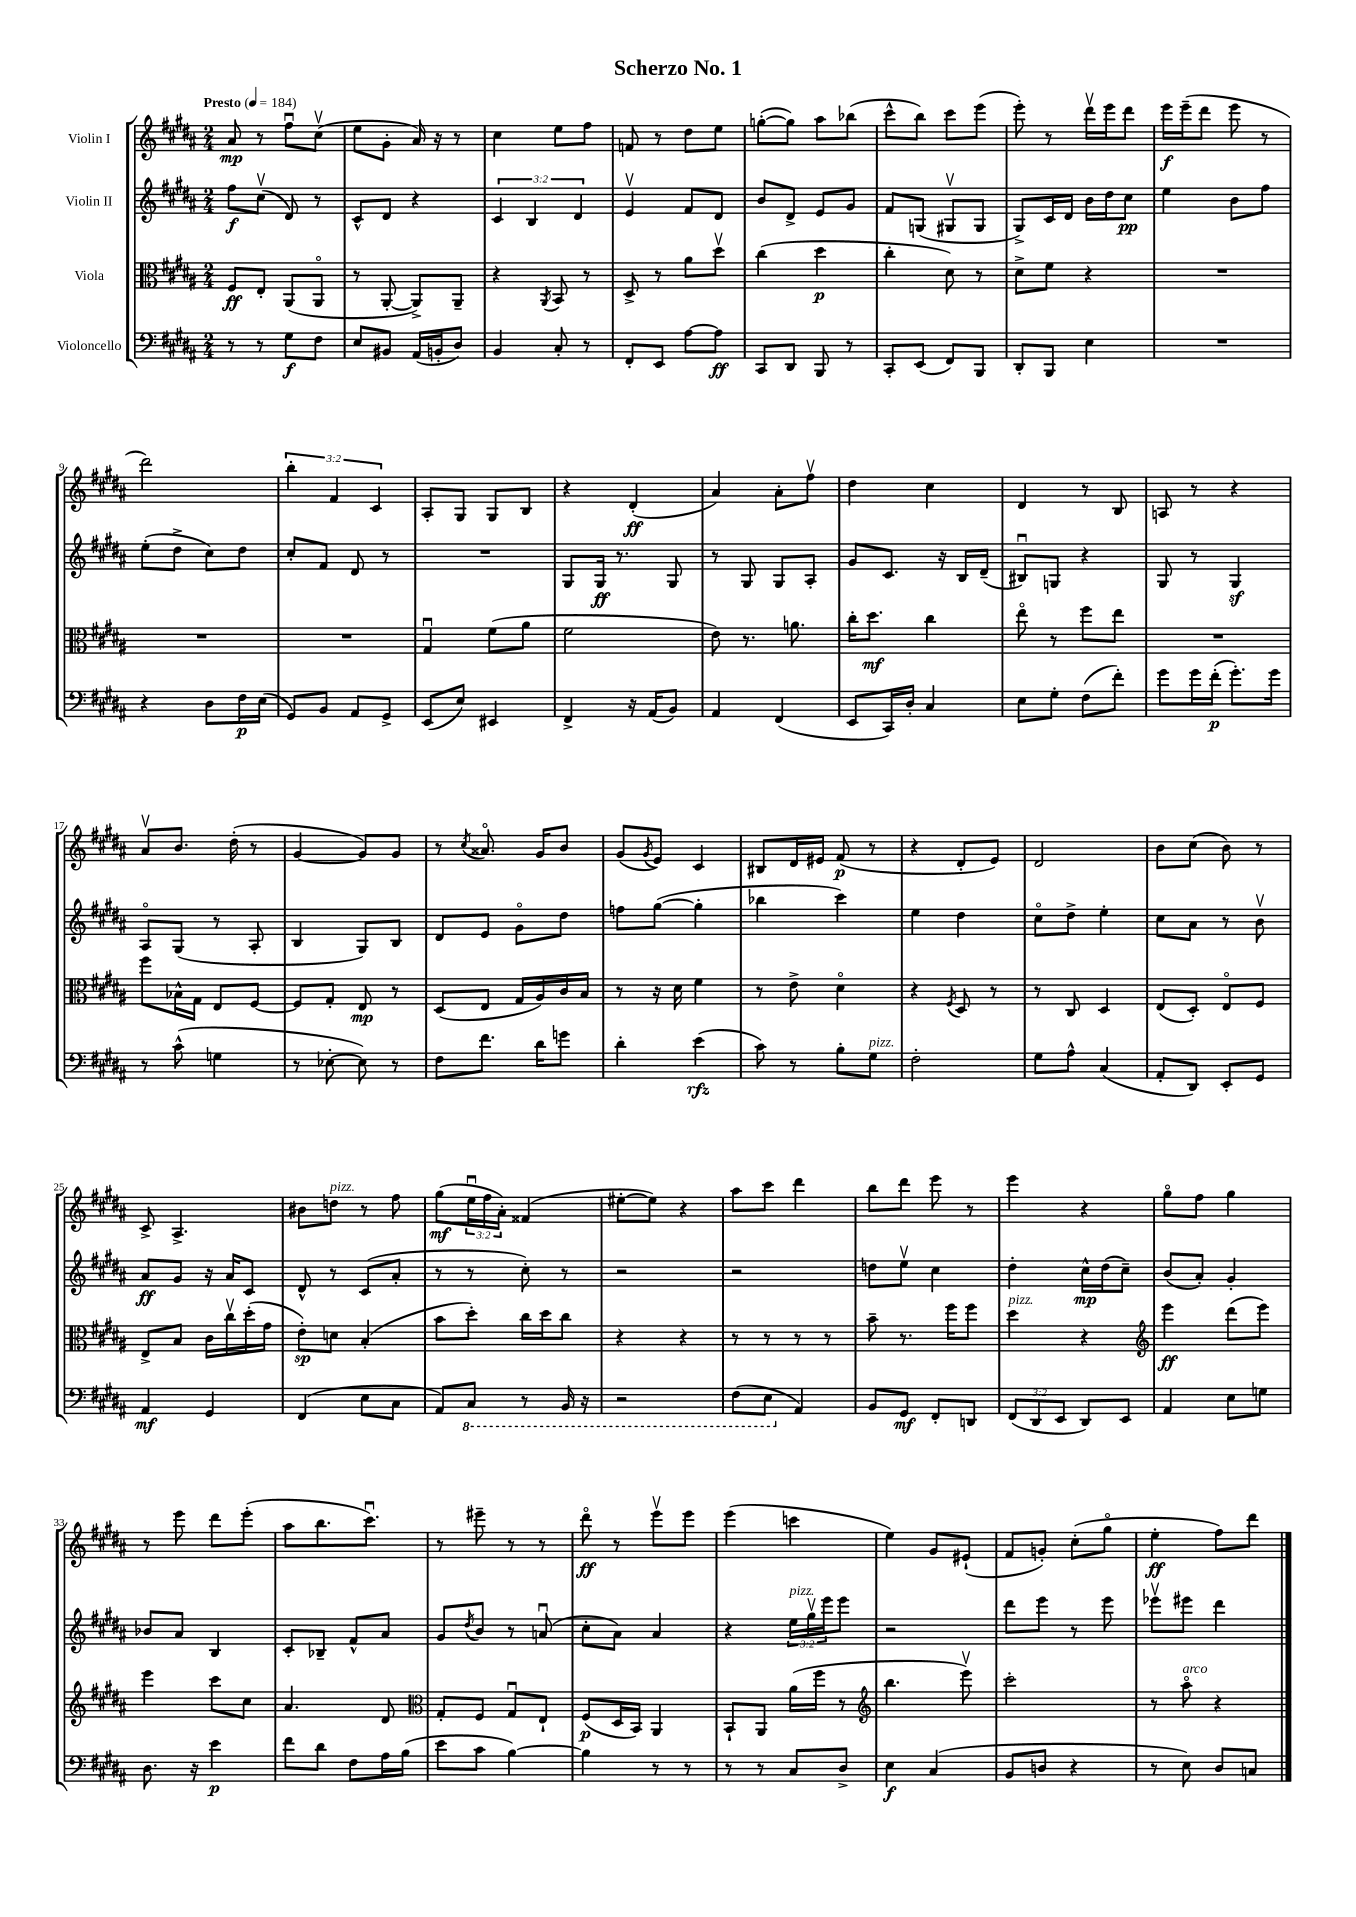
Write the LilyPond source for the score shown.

\header { title = "Scherzo No. 1" }
<<
\new StaffGroup <<
\new Staff = "s0" \with { instrumentName = "Violin I" } {
    \clef treble \key b \major \numericTimeSignature \time 2/4 \override Staff.TupletNumber.text = #tuplet-number::calc-fraction-text \tempo "Presto" 4 = 184
    ais'8\mp r8 fis''8\downbow cis''8\upbow( |
    e''8 gis'8-. ais'16) r16 r8 |
    cis''4 e''8 fis''8 |
    f'8 r8 dis''8 e''8 |
    g''8~-.( g''8) ais''8 bes''8( |
    cis'''8-^ b''8) cis'''8 e'''8( |
    e'''8-.) r8 dis'''16\upbow e'''16 dis'''8 |
    e'''16\f e'''16--( dis'''8 e'''8 r8 |
    dis'''2) |
    \tuplet 3/2 { b''4-. fis'4 cis'4 } |
    ais8-. gis8 gis8 b8 |
    r4 dis'4-.\ff( |
    ais'4) ais'8-. fis''8\upbow |
    dis''4 cis''4 |
    dis'4 r8 b8 |
    a8 r8 r4 |
    ais'8\upbow b'8. dis''16-.( r8 |
    gis'4~ gis'8) gis'8 |
    r8 \acciaccatura { cis''8 } aisis'8.\flageolet gis'16 b'8 |
    gis'8( \acciaccatura { gis'8 } e'8) cis'4 |
    bis8 dis'16 eis'16 fis'8\p( r8 |
    r4 dis'8-. e'8) |
    dis'2 |
    b'8 cis''8( b'8) r8 |
    cis'8-> ais4.-> |
    bis'8 d''8^\markup { \italic "pizz." } r8 fis''8 |
    gis''8\mf( \tuplet 3/2 { e''16\downbow fis''16 ais'16-.) } fisis'4( |
    eis''8~-. eis''8) r4 |
    ais''8 cis'''8 dis'''4 |
    b''8 dis'''8 e'''8 r8 |
    e'''4 r4 |
    gis''8\flageolet fis''8 gis''4 |
    r8 e'''8 dis'''8 e'''8-.( |
    ais''8 b''8. cis'''8.\downbow) |
    r8 eis'''8-- r8 r8 |
    dis'''8\flageolet\ff r8 e'''8\upbow e'''8 |
    e'''4( c'''4 |
    e''4) gis'8 eis'8-!( |
    fis'8 g'8-.) cis''8-.( gis''8\flageolet |
    e''4-.\ff fis''8) dis'''8 \bar "|." |
}
\new Staff = "s1" \with { instrumentName = "Violin II" } {
    \clef treble \key b \major \numericTimeSignature \time 2/4 \override Staff.TupletNumber.text = #tuplet-number::calc-fraction-text
    fis''8\f cis''8\upbow( dis'8) r8 |
    cis'8-^ dis'8 r4 |
    \tuplet 3/2 { cis'4 b4 dis'4 } |
    e'4\upbow fis'8 dis'8 |
    b'8 dis'8-> e'8 gis'8 |
    fis'8 g8( gis8\upbow gis8 |
    gis8->) cis'16 dis'16 b'16 dis''16 cis''8\pp |
    e''4 b'8 fis''8 |
    e''8-.( dis''8-> cis''8) dis''8 |
    cis''8-. fis'8 dis'8 r8 |
    R2 |
    gis8 gis16\ff r8. gis8 |
    r8 gis8 gis8 ais8-. |
    gis'8 cis'8. r16 b16 dis'16--( |
    bis8\downbow) g8 r4 |
    gis8 r8 gis4\sf |
    ais8\flageolet gis8( r8 ais8-. |
    b4 gis8) b8 |
    dis'8 e'8 gis'8\flageolet dis''8 |
    f''8 gis''8~( gis''4-. |
    bes''4 cis'''4) |
    e''4 dis''4 |
    cis''8\flageolet dis''8-> e''4-. |
    cis''8 ais'8 r8 b'8\upbow |
    ais'8\ff gis'8 r16 ais'16 cis'8 |
    dis'8-^ r8 cis'8( ais'8-. |
    r8 r8 cis''8-.) r8 |
    r2 |
    r2 |
    d''8 e''8\upbow cis''4 |
    dis''4-. cis''16-^\mp dis''16( cis''8--) |
    b'8( ais'8-.) gis'4-. |
    bes'8 ais'8 b4 |
    cis'8-. bes8-- fis'8-^ ais'8 |
    gis'8 \acciaccatura { dis''8 } b'8 r8 a'8\downbow( |
    cis''8-. ais'8) ais'4 |
    r4 \tuplet 3/2 { e''16^\markup { \italic "pizz." } gis''16\upbow e'''16 } e'''8 |
    r2 |
    dis'''8 e'''8 r8 e'''8 |
    ees'''8\upbow eis'''8 dis'''4 \bar "|." |
}
\new Staff = "s2" \with { instrumentName = "Viola" } {
    \clef alto \key b \major \numericTimeSignature \time 2/4
    fis8\ff e8-. ais,8( ais,8\flageolet |
    r8 ais,8~-. ais,8->) ais,8-- |
    r4 \acciaccatura { ais,8 } b,8 r8 |
    dis8-> r8 ais'8 dis''8\upbow |
    cis''4( dis''4\p |
    cis''4-. dis'8) r8 |
    dis'8-> fis'8 r4 |
    R2 |
    R2 |
    R2 |
    gis4\downbow fis'8( ais'8 |
    fis'2 |
    e'8) r8. a'8. |
    cis''16-. dis''8.\mf cis''4 |
    e''8\flageolet r8 fis''8 e''8 |
    R2 |
    fis''8 bes16-^ gis16 e8 fis8~ |
    fis8 gis8-. e8\mp r8 |
    dis8( e8 gis16 ais16) cis'16 b16 |
    r8 r16 dis'16 fis'4 |
    r8 e'8-> dis'4\flageolet |
    r4 \acciaccatura { fis8 } dis8 r8 |
    r8 cis8 dis4 |
    e8( dis8-.) e8\flageolet fis8 |
    e8-> b8 cis'16 cis''16\upbow dis''16-.( gis'16 |
    e'8-.\sp) d'8 b4-.( |
    b'8 dis''8-.) cis''16 dis''16 cis''8 |
    r4 r4 |
    r8 r8 r8 r8 |
    b'8-- r8. fis''16 fis''8 |
    dis''4^\markup { \italic "pizz." } r4 |
    \clef treble e'''4\ff dis'''8( e'''8) |
    e'''4 cis'''8 cis''8 |
    ais'4. dis'8 |
    \clef alto gis8-. fis8 gis8\downbow e8-! |
    fis8\p( dis16 b,16) ais,4 |
    b,8-! ais,8 ais'16( fis''16 r8 |
    \clef treble b''4. e'''8\upbow) |
    cis'''2-. |
    r8 ais''8\flageolet^\markup { \italic "arco" } r4 \bar "|." |
}
\new Staff = "s3" \with { instrumentName = "Violoncello" } {
    \clef bass \key b \major \numericTimeSignature \time 2/4 \override Staff.TupletNumber.text = #tuplet-number::calc-fraction-text
    r8 r8 gis8\f fis8 |
    e8 bis,8 ais,16( b,16-. dis8) |
    b,4 cis8-. r8 |
    fis,8-. e,8 ais8~ ais8\ff |
    cis,8 dis,8 b,,8 r8 |
    cis,8-. e,8( fis,8) b,,8 |
    dis,8-. b,,8 e4 |
    R2 |
    r4 dis8 fis16\p e16( |
    gis,8) b,8 ais,8 gis,8-> |
    e,8( e8) eis,4 |
    fis,4-> r16 ais,16( b,8) |
    ais,4 fis,4( |
    e,8 cis,16) dis16-. cis4 |
    e8 gis8-. fis8( fis'8-.) |
    gis'8 gis'16 fis'16-.\p( gis'8.-.) gis'16 |
    r8 cis'8-^( g4 |
    r8 ees8~-. ees8) r8 |
    fis8 fis'8. dis'16 g'8 |
    dis'4-. e'4\rfz( |
    cis'8) r8 b8-. gis8^\markup { \italic "pizz." } |
    fis2-. |
    gis8 ais8-^ cis4( |
    ais,8-. dis,8) e,8-. gis,8 |
    ais,4\mf gis,4 |
    fis,4( e8 cis8 |
    ais,8) \ottava #-1 cis,8 r8 b,,16 r16 |
    r2 |
    fis,8( e,8 \ottava #0 ais,4) |
    b,8 gis,8\mf fis,8-. d,8 |
    \tuplet 3/2 { fis,8( dis,8 e,8 } dis,8) e,8 |
    ais,4 e8 g8 |
    dis8. r16 e'4\p |
    fis'8 dis'8 fis8 ais16 b16( |
    e'8 cis'8 b4~) |
    b4 r8 r8 |
    r8 r8 cis8 dis8-> |
    e4\f cis4( |
    b,8 d8 r4 |
    r8 e8) dis8 c8 \bar "|." |
}
>>
>>
